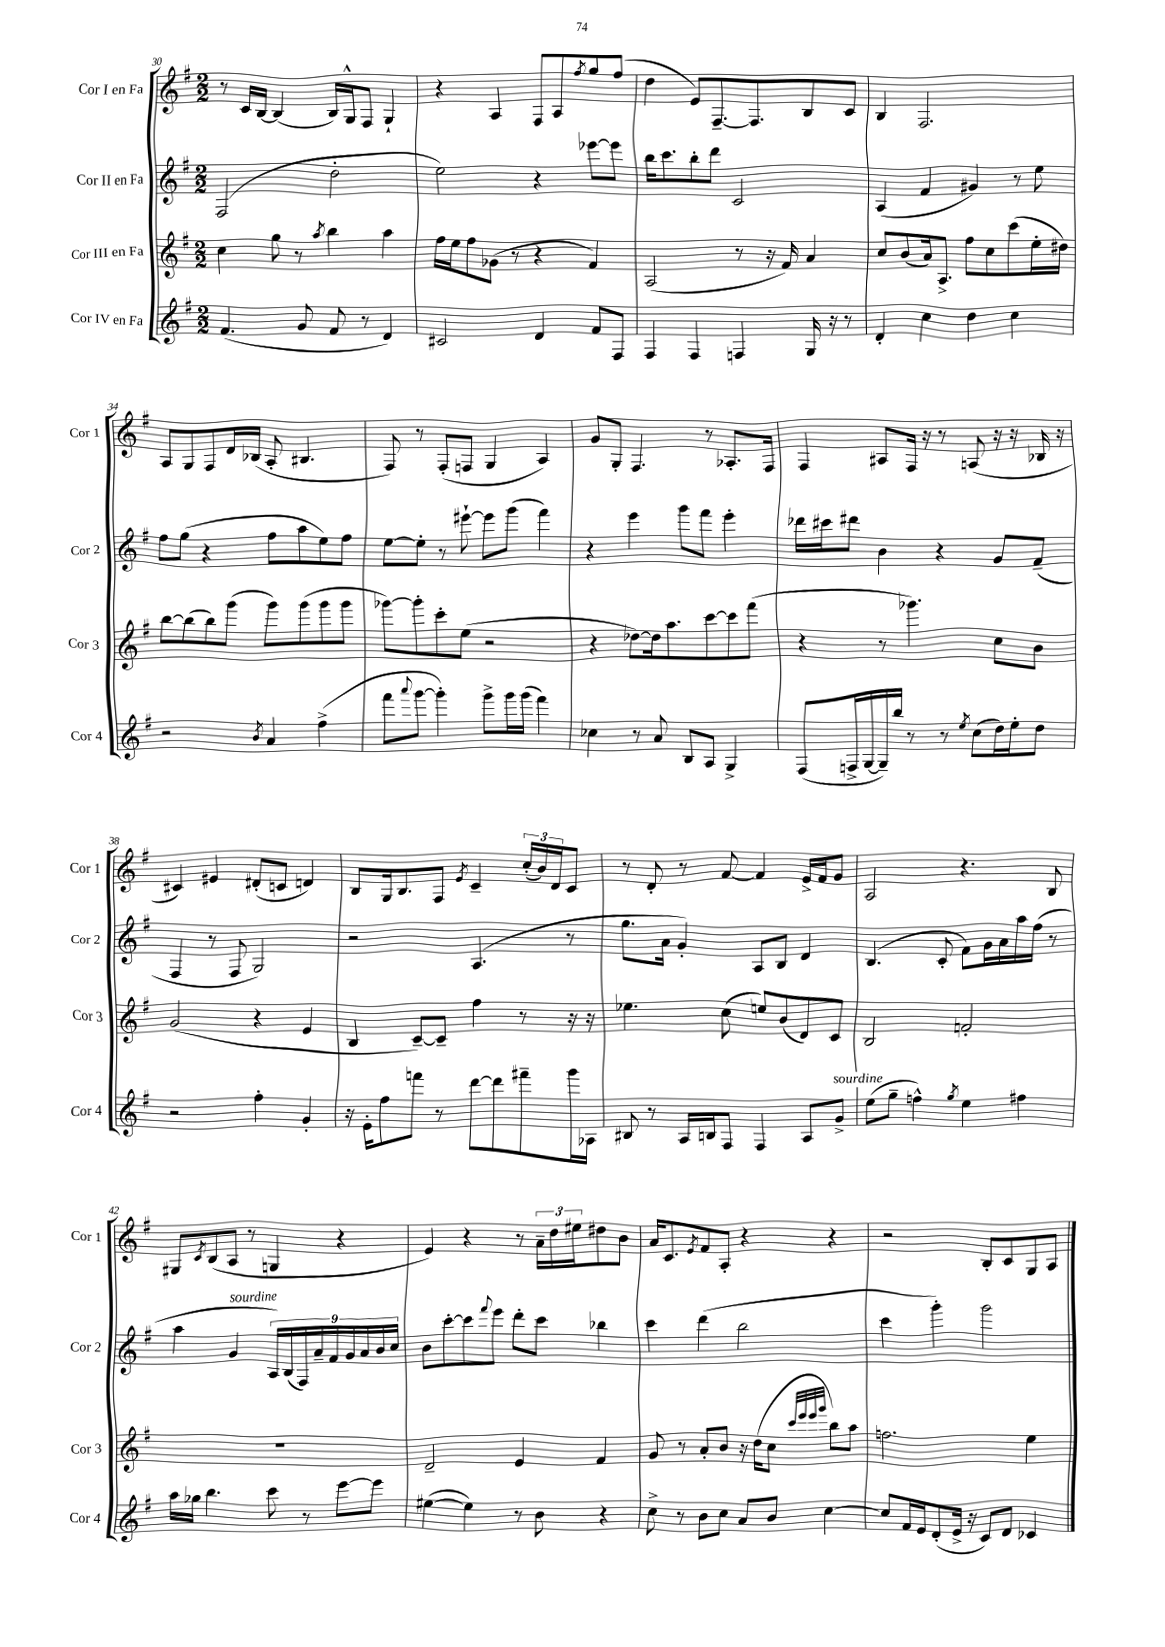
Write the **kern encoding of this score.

**kern	**kern	**kern	**kern
*part4	*part3	*part2	*part1
*staff4	*staff3	*staff2	*staff1
*I"Cor IV en Fa	*I"Cor III en Fa	*I"Cor II en Fa	*I"Cor I en Fa
*I'Cor 4	*I'Cor 3	*I'Cor 2	*I'Cor 1
*clefG2	*clefG2	*clefG2	*clefG2
*k[f#]	*k[f#]	*k[f#]	*k[f#]
*M2/2	*M2/2	*M2/2	*M2/2
=30	=30	=30	=30
(4.f#/	4cc\	(2F#/	8r
.	.	.	16c/LL
.	.	.	[16B/JJ
.	8gg\	.	(4B/]
8g/	8r	.	.
.	8qaa/	.	.
8f#/	4bb\	2dd'\	16B/LL)
.	.	.	16G^^/J
8r	.	.	8F#/J
4d/)	4aa\	.	4G`/
=31	=31	=31	=31
2c#X/	16ff#\LL	2ee\)	4r
.	16ee\J	.	.
.	8ff#\	.	.
.	(8g-X\J	.	4A/
.	8r	.	.
4d/	4r	4r	8F#/L
.	.	.	8A/
.	.	.	8qff#/
8f#/L	4f#/)	[8eee-X\L	8gg/
8F#/J	.	8eee-\J]	(8ff#/J
=32	=32	=32	=32
4F#/	(2A/	16bb\KL	4dd\
.	.	8.ccc\	.
4F#/	.	8bb'\	8e/L)
.	.	8ddd\J	[8.F#~/
4Fn/	8r	2c/	.
.	.	.	8.F#/]
.	16r	.	.
.	16f#/)	.	.
16G/	4a/	.	8B/
16r	.	.	.
8r	.	.	8c/J
=33	=33	=33	=33
4d'/	8cc/L	(4A/	4B/
.	(8b/	.	.
4cc\	16a/k)	4f#/	2.F#/
.	8.A^/J	.	.
4dd\	8ff#\L	4g#X/)	.
.	8cc\	.	.
4cc\	(8ccc\	8r	.
.	16ee'\L	8ee\	.
.	16dd#X\JJ)	.	.
!!LO:LB:g=z
=34	=34	=34	=34
2r	[8bb\L	8ff#\L	8A/L
.	(8bb\]	(8gg\J	8G/
.	8bb\)	4r	8F#/
.	(8ggg\J	.	16d/L
.	.	.	(16B-X/JJ
8qb/	.	.	.
4a/	8ggg\L)	8ff#\L	8A'/
.	(8ggg\	8aa\	4.B#X/
(4ff#^\	8ggg\	8ee\)	.
.	8ggg\J	8ff#\J	.
=35	=35	=35	=35
8fff#\L	[8ggg-X\L)	[8ee\L	8F#/)
8qqaaa/	.	.	.
[8ggg\J	8ggg-'\]	8ee'\J]	8r
4ggg'\])	8ccc'\	8r	(8F#'/L
.	(8ee\J	[8eee#X`\	8Fn/J
8ggg^\L	2r	8eee#\L]	4G/
16ggg\L	.	(8ggg\J	.
(16ggg\JJ	.	.	.
4fff#\)	.	4fff#\)	4A/)
=36	=36	=36	=36
4cc-X\	4r	4r	8g/L
.	.	.	8G'/J
8r	[8dd-X\L)	4eee\	4.F#/
8a/	16dd-\k]	.	.
.	8.aa\	.	.
8B/L	.	8ggg\L	.
8A/J	[8ccc\	8fff#\J	8r
4G^/	8ccc\]	4eee'\	8.A-X'/L
.	(8fff#\J	.	.
.	.	.	16F#/Jk
=37	=37	=37	=37
(8F#/L	4r	16ddd-X\LL	4F#/
.	.	16ccc#X\J	.
16Fn^/L	.	8ddd#X\J	.
[16G/	.	.	.
16G~/])	8r	4b\	8A#X/L
16bb/JJ	.	.	.
8r	4.ggg-X\)	.	16F#/Jk
.	.	.	16r
8r	.	4r	8r
8qee/	.	.	.
(8cc\L	.	.	(8An/
16dd\L)	8cc\L	8g/L	16r
16ee'\J	.	.	16r
8dd\J	8b\J	(8f#~/J	16B-X/
.	.	.	16r
!!LO:LB:g=z
=38	=38	=38	=38
2r	(2g/	4F#/	4c#X/)
.	.	8r	4e#X/
.	.	8F#/	.
4ff#'\	4r	2G/)	(8d#X'/L
.	.	.	8cn/J
4g'/	4e/	.	4dn/)
=39	=39	=39	=39
16r	4B/	2r	8B/L
16e'\KL	.	.	.
8ff#\	.	.	16G/k
.	.	.	8.B/
8fffn\J	[8c~/L)	.	.
8r	8c~/J]	.	8F#/J
.	.	.	8qe/
[8ddd\L	4ff#\	(4.A/	4c~/
8ddd\]	.	.	.
8fff#X~\	8r	.	(24cc'/LL
.	.	.	24b/)
.	.	.	24d/J
16ggg\L	16r	8r	8c/J
16A-X\JJ	16r	.	.
=40	=40	=40	=40
8B#X/	4.ee-X\	8.gg\L	8r
8r	.	.	8d'/
.	.	16a\Jk	.
16A/LL	.	4g'/)	8r
16Bn/J	.	.	.
8F#/J	(8cc\	.	[8f#/
4F#/	8een/L)	8A/L	4f#/]
.	(8b/	8B/J	.
8A/L	8d/)	4d/	16e^/LL
.	.	.	16f#/J
!LO:TX:a:i:t=sourdine	!	!	!
8g^/J	8c/J	.	8g/J
=41	=41	=41	=41
(8ee\L	2B/	(4.B/	2A/
8gg~\J	.	.	.
4ffn^^\)	.	.	.
.	.	8c'/	.
8qgg/	.	.	.
4ee\	2fn'/	8f#\L)	4.r
.	.	16g\L	.
.	.	16a\	.
4ff#X\	.	16aa\	.
.	.	(16ff#\JJ	.
.	.	8r	8B/
!!LO:LB:g=z
=42	=42	=42	=42
16aa\LL	1r	4aa\	8G#X/L
16gg-X\JJ	.	.	.
.	.	.	8qc/
4.bb\	.	.	(8B/
!	!	!LO:TX:a:i:t=sourdine	!
.	.	4g/	8A/J
.	.	.	8r
8ccc\	.	18A/LL)	4Gn/
.	.	(18B/	.
.	.	18F#/)	.
8r	.	.	.
.	.	18a~/	.
.	.	18f#/	.
[8eee\L	.	.	4r
.	.	18g/	.
.	.	18a/	.
8eee\J]	.	.	.
.	.	18b/	.
.	.	18cc/JJ	.
=43	=43	=43	=43
([4ee#X\	2d~/	8b\L	4e/)
.	.	[8ccc'\	.
4ee#\])	.	8ccc\]	4r
.	.	8qqfff#/	.
.	.	8eee\J	.
8r	4e/	8ddd'\L	8r
8b\	.	8ccc\J	24a~\LL
.	.	.	24dd\
.	.	.	24ee#X\J
4r	4f#/	4bb-X\	8dd#X\
.	.	.	8b\J
=44	=44	=44	=44
8cc^\	8g/	4ccc\	16a/KL
.	.	.	8.c/
8r	8r	.	.
.	.	.	8qe/
8b\L	8a'/L	(4ddd\	8f#/
8cc\J	8b/J	.	8A'/J
8a/L	16r	2bb\	4r
.	(16dd\KL	.	.
8b/J	8cc\J	.	.
.	32qqccc/LLL	.	.
.	32qqeee/	.	.
.	32qqeee/	.	.
.	32qqggg/JJJ	.	.
[4cc\	8bb\L)	.	4r
.	8aa\J	.	.
=45	=45	=45	=45
8cc/L]	2.ffn\	4ccc\	2r
16f#/L	.	.	.
16e/J	.	.	.
(8d'/	.	4ggg'\)	.
16e^/Jk	.	.	.
16r	.	.	.
8c/L)	.	2ggg\	8B'/L
8d/J	.	.	8c/
4c-X/	4ee\	.	8G/
.	.	.	8A/J
==	==	==	==
*-	*-	*-	*-
